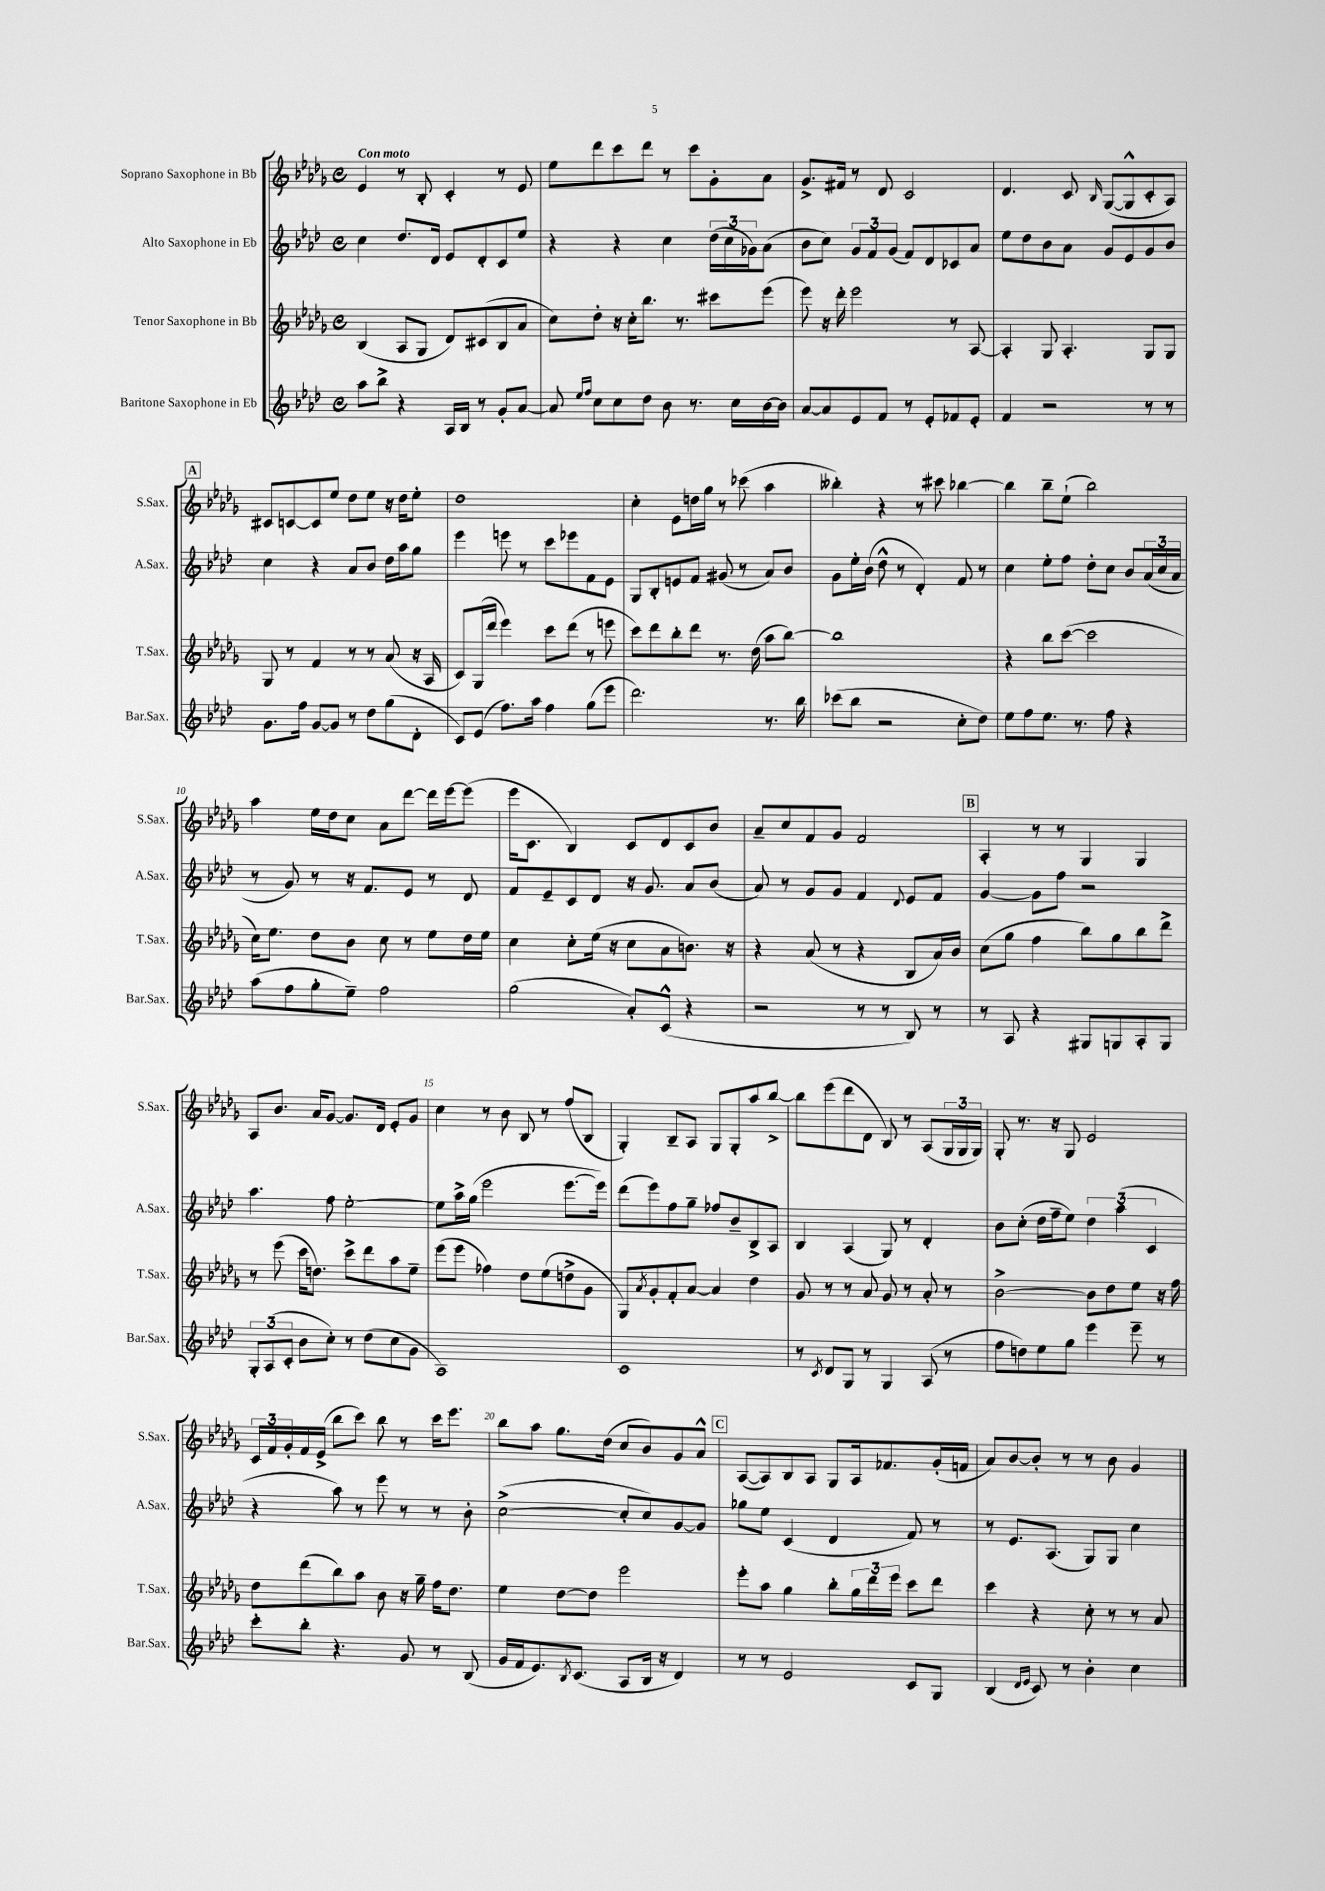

**kern	**kern	**kern	**kern
*staff4	*staff3	*staff2	*staff1
*clefG2	*clefG2	*clefG2	*clefG2
*k[b-e-a-d-]	*k[b-e-a-d-g-]	*k[b-e-a-d-]	*k[b-e-a-d-g-]
*M4/4	*M4/4	*M4/4	*M4/4
*met(c)	*met(c)	*met(c)	*met(c)
8aa-	(4B-	4cc	4e-
8bb-^	.	.	.
4r	8A-	8.dd-	8r
.	8G-	.	8B-'
.	.	16d-	.
16A-	8d-)	8e-	4c'
16B-	.	.	.
8r	(8c#	8d-'	.
8g'	8B-	8c	8r
[8a-	8a-	8ee-	8e-
=	=	=	=
8a-]	8cc)	4r	8ee-
16qqee-	.	.	.
16qqff	.	.	.
8cc	8dd-'	.	8ddd-
8cc	16r	4r	8ccc
.	16cc'	.	.
8dd-	8.bb-	.	8ddd-
8b-	.	4cc	8r
.	8.r	.	.
8.r	.	.	8ccc
.	8ccc#	(24dd-	8g-'
.	.	24cc	.
16cc	.	.	.
.	.	24g-)	.
[16b-	(8eee-	(8a-	8a-
16b-]	.	.	.
=	=	=	=
[8a-	8eee-)	8b-	8.g-^
8a-]	16r	8cc)	.
.	16ddd-'	.	16f#
8e-	2eee-	12g	8r
.	.	12f	.
8f	.	.	8d-
.	.	(12g	.
8r	.	8f)	2c
8e-'	.	8d-	.
8f-	8r	8c-	.
8e-'	[8A-	8a-	.
=	=	=	=
4f	4A-']	8ee-	4.d-
.	.	8dd-	.
2r	8G-	8b-	.
.	4.A-'	8a-	8c
.	.	.	16qqB-
.	.	8g	([8G-
.	.	8e-	8G-^^]
8r	8G-	8g	8c'
8r	8G-	8b-	8A-)
=	=	=	=
8.g	8G-	4cc	8c#
.	8r	.	[8c
16ff	.	.	.
[8g	4f	4r	8c]
8g]	.	.	8ee-
8r	8r	8a-	8dd-
8dd-	8r	8b-	8ee-
(8gg	(8a-	16dd-	16r
.	.	16aa-	16dd-
8d-'	16r	8gg	8ee-'
.	16A-	.	.
=	=	=	=
8c)	8c)	4eee-	1dd-
(8e-	(16G-	.	.
.	16ddd-	.	.
8.ff)	4eee-)	8eee	.
.	.	8r	.
16aa-	.	.	.
4ff	8ccc	8ccc	.
.	(8ddd-	8eee-	.
(8gg	8r	8f	.
8eee-	8eee	8e-	.
=	=	=	=
2.ddd-)	8ccc)	8G	4cc'
.	8ddd-	8B-'	.
.	8bb-'	8e	8e-
.	8ddd-	8f	16dd
.	.	.	16gg-
.	8.r	(8g#	8r
.	.	8r	(8ccc-
.	(16dd-	.	.
8.r	8aa-	8a-)	4aa-
.	[8bb-)	8b-	.
16bb-	.	.	.
=	=	=	=
(8ccc-	1bb-]	8g	4bb--')
8bb-	.	16ee-'	.
.	.	(16b-	.
2r	.	8dd-^^	4r
.	.	8r	.
.	.	4d-')	8r
.	.	.	8ccc#
8cc'	.	8f	[4bb-
8dd-)	.	8r	.
=	=	=	=
8ee-	4r	4cc	4bb-]
8ff	.	.	.
8.ee-	8bb-	8ee-'	8bb-~
.	([8ccc	8ff	(8ee-`
8.r	.	.	.
.	2ccc]	8dd-'	2bb-)
8ff	.	8cc	.
4r	.	8b-	.
.	.	(24a-	.
.	.	24cc	.
.	.	24a-	.
=	=	=	=
(8aa-	16cc)	8r	4aa-
.	8.ee-	.	.
8ff	.	8g)	.
8gg'	8dd-	8r	16ee-
.	.	.	16dd-
8ee-~)	8b-	16r	8cc
.	.	8.f	.
2ff	8cc	.	8a-
.	8r	8e-	[8ddd-
.	8ee-	8r	16ddd-]
.	.	.	[16eee-
.	16dd-	8d-	(8eee-]
.	16ee-	.	.
=	=	=	=
(2gg	4cc	8f	16eee-
.	.	.	8.c
.	.	8e-~	.
.	8cc'	8c	4B-)
.	(16ee-	8d-	.
.	16r	.	.
8a-')	8cc	16r	8c
.	.	8.g	.
(8c^^	8a-	.	8d-
4r	8.b)	8a-	8c
.	.	(8b-	8b-
.	16r	.	.
=	=	=	=
2r	4r	8a-)	8a-~
.	.	8r	8cc
.	(8a-	8g	8f
.	8r	8g	8g-
8r	4r	4f	2f
8r	.	.	.
.	.	8qqd-	.
8B-)	8B-	8e-	.
8r	16a-)	8f	.
.	16b-	.	.
=	=	=	=
8r	(8cc	[4g	4A-'
8A-	8gg-	.	.
4r	4ff	8g]	8r
.	.	8ff	8r
8G#	8bb-)	2r	4G-
8G	8gg-	.	.
8A-'	8bb-	.	4G-
8G	8ddd-^	.	.
=	=	=	=
12G'	8r	4.aa-	8A-
(12A-	.	.	.
.	(8eee-	.	8.b-
12c'	.	.	.
8b-	16ccc	.	.
.	8.dd)	.	16a-
8cc')	.	8ff	[8g-
8r	8ccc^	[2ee-'	8.g-]
(8dd-	8ddd-	.	.
.	.	.	16d-
8cc	8aa-	.	8e-'
8g	8ee-~	.	8g-
=	=	=	=
1A-)	(8eee-	8ee-]	4cc
.	8eee-	16aa-^	.
.	.	(16gg	.
.	4ff-)	2eee-	8r
.	.	.	8b-
.	8dd-	.	8B-
.	(8ee-	.	8r
.	8dd^	[8.eee-	(8ff
.	8g-	.	8B-
.	.	16eee-])	.
=	=	=	=
1c	8G-)	(8ddd-	4G-')
.	8qa-	.	.
.	8g-'	8eee-)	.
.	8f'	8ff	8B-~
.	[8a-	8gg~	8A-
.	4a-]	8ff-	8G-
.	.	8b-~	8G-'
.	4dd-	8B-^	8aa-
.	.	8A-	[8bb-^
=	=	=	=
8r	8g-	4B-	8bb-]
8qc	.	.	.
8d-	8r	.	(8eee-
8G	8r	(4A-	8ddd-
8r	8a-	.	8d-
4G	8g-	8G)	8B-)
.	8r	8r	8r
(8A-	8a-'	4d-'	(8A-
8r	8r	.	24G-
.	.	.	24G-
.	.	.	24G-)
=	=	=	=
8ff	[2b-^	8b-	8G-'
8dd)	.	(8cc'	8.r
8ee-	.	16dd-	.
.	.	16ff~	16r
8gg	.	8ee-)	8G-
4eee-	8b-]	6dd-	2e-
.	8dd-	.	.
.	.	(6aa-	.
8eee-~	8ee-	.	.
.	.	6c	.
8r	16r	.	.
.	16ff	.	.
=	=	=	=
8ccc'	8dd-	4r	24c
.	.	.	24f
.	.	.	24g-'
8bb-'	(8ddd-	.	16f
.	.	.	(16e-^
4.r	8bb-)	8aa-)	8bb-
.	8aa-	8r	8ccc)
.	8b-	8eee-	8bb-
8g	16r	8r	8r
.	16gg-~	.	.
8r	16ff	8r	16ccc
.	8.dd-	.	8.eee-
(8B-	.	8b-'	.
=	=	=	=
16g	4ee-	([2cc^	8bb-
16f	.	.	.
8.e-)	.	.	8aa-
.	[8dd-	.	8.gg-
8qB-	.	.	.
(8.c	.	.	.
.	8dd-]	.	.
.	.	.	(16dd-
8A-	2eee-	8cc']	8cc
16B-	.	8cc)	8b-)
16r	.	.	.
4d-)	.	[8g	8g-
.	.	8g]	8a-^^
=	=	=	=
8r	8eee-'	8gg-	([8A-
8r	8aa-	8ee-	8A-])
2e-	4gg-	(4c	8B-
.	.	.	8A-
.	8bb-'	4d-	8G-
.	24gg-	.	16A-
.	24ddd-	.	.
.	.	.	8.f-
.	24eee-	.	.
8c	8ccc	8f)	.
8G	8ddd-	8r	(16g-'
.	.	.	16f
=	=	=	=
(4B-	4ccc	8r	8a-)
.	.	8.e-	[8b-
16qqd-	.	.	.
16qqe-	.	.	.
8c)	4r	.	8b-']
.	.	(8.A-	.
8r	.	.	8r
4b-'	8cc'	8G)	8r
.	8r	8G	8b-
4cc	8r	4cc	4g-
.	8a-	.	.
==	==	==	==
*-	*-	*-	*-
